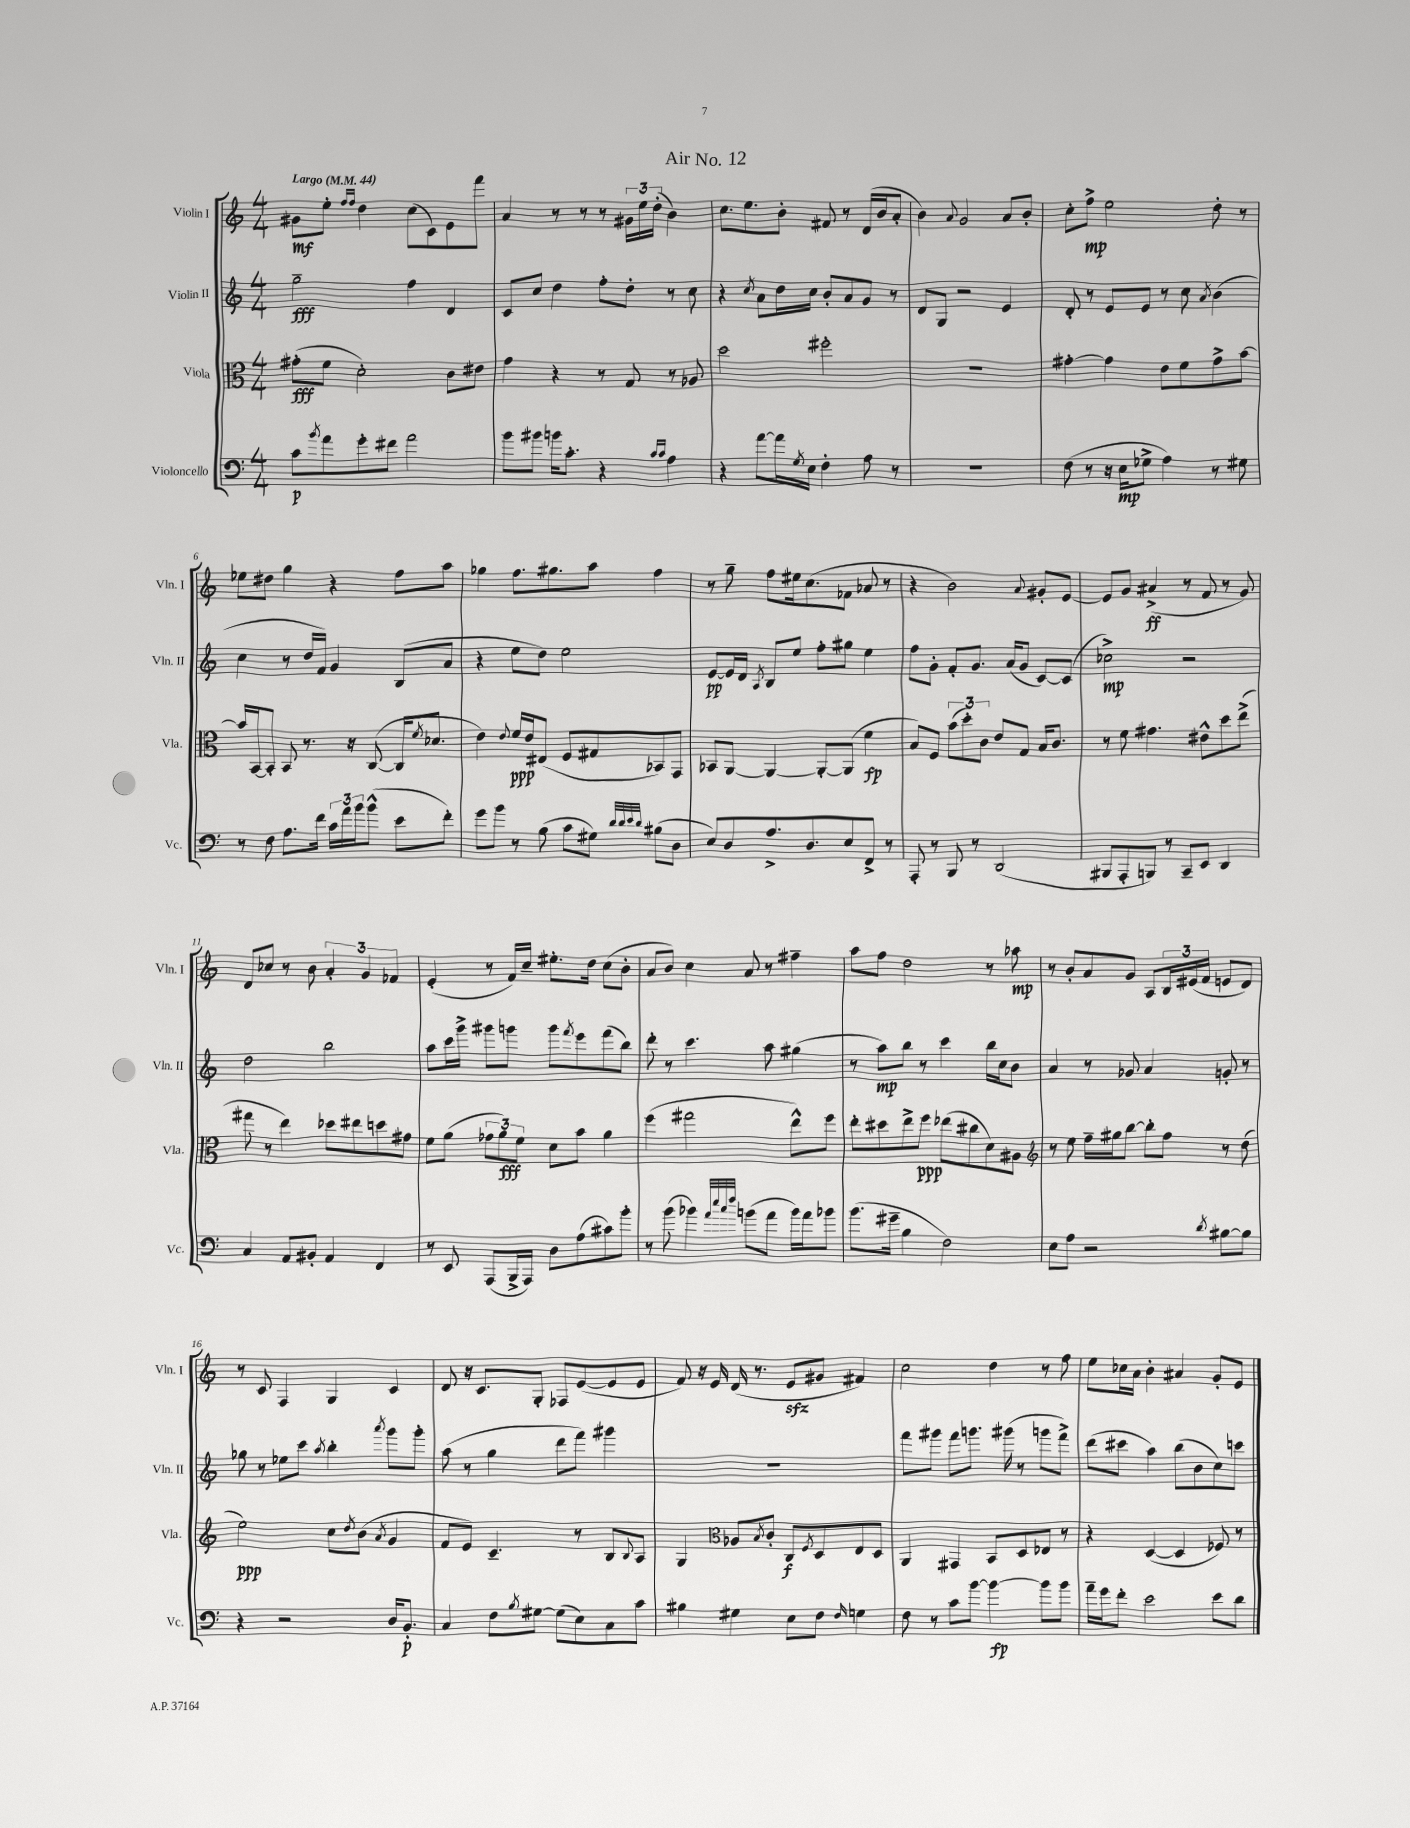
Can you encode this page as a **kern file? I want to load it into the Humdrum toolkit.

**kern	**dynam	**kern	**dynam	**kern	**dynam	**kern	**dynam
*part4	*part4	*part3	*part3	*part2	*part2	*part1	*part1
*staff4	*staff4	*staff3	*staff3	*staff2	*staff2	*staff1	*staff1
*I"Violoncello	*	*I"Viola	*	*I"Violin II	*	*I"Violin I	*
*I'Vc.	*	*I'Vla.	*	*I'Vln. II	*	*I'Vln. I	*
*clefF4	*	*clefC3	*	*clefG2	*	*clefG2	*
*k[]	*	*k[]	*	*k[]	*	*k[]	*
*M4/4	*	*M4/4	*	*M4/4	*	*M4/4	*
*MM44	*	*MM44	*	*MM44	*	*MM44	*
=1	=1	=1	=1	=1	=1	=1	=1
!	!	!	!	!	!	!LO:TX:a:B:t=Largo	!
8c\L	p	(8g#X'\L	fff	2gg~\	fff	8g#X\L	mf
8qb/	.	.	.	.	.	.	.
8a\	.	8f\J	.	.	.	8ee'\J	.
.	.	.	.	.	.	16qqff/LL	.
.	.	.	.	.	.	16qqff/JJ	.
8g'\	.	2d'\)	.	.	.	4dd\	.
8f#X\J	.	.	.	.	.	.	.
2a\	.	.	.	4ff\	.	(8cc\L	.
.	.	.	.	.	.	8c\)	.
.	.	8c\L	.	4d/	.	8e\	.
.	.	8e#X\J	.	.	.	8fff\J	.
=2	=2	=2	=2	=2	=2	=2	=2
8b\L	.	4g\	.	8c/L	.	4a/	.
8b#X\J	.	.	.	8cc/J	.	.	.
16bn\KL	.	4r	.	4dd\	.	8r	.
8.c'\J	.	.	.	.	.	.	.
.	.	.	.	.	.	8r	.
4r	.	8r	.	8ff'\L	.	8r	.
.	.	8G/	.	8dd'\J	.	24g#X\LL	.
.	.	.	.	.	.	24ee\	.
.	.	.	.	.	.	(24dd'\JJ	.
16qqc/LL	.	.	.	.	.	.	.
16qqc/JJ	.	.	.	.	.	.	.
4A\	.	8r	.	8r	.	4b\)	.
.	.	8A-X/	.	8cc\	.	.	.
=3	=3	=3	=3	=3	=3	=3	=3
4r	.	2dd\	.	4r	.	8.cc\L	.
.	.	.	.	.	.	8.ee\	.
.	.	.	.	8qcc/	.	.	.
[8a\L	.	.	.	8a\L	.	.	.
16a\L]	.	.	.	16dd\L	.	8b'\J	.
8qG/	.	.	.	.	.	.	.
16E\JJ	.	.	.	16cc\JJ	.	.	.
4F'\	.	2ff#X'\	.	8b'/L	.	8f#X/	.
.	.	.	.	8a/	.	8r	.
8A\	.	.	.	8g/J	.	(16d/LL	.
.	.	.	.	.	.	16b/J	.
8r	.	.	.	8r	.	8a'/J	.
=4	=4	=4	=4	=4	=4	=4	=4
1r	.	1r	.	8d/L	.	4b\)	.
.	.	.	.	8G/J	.	.	.
.	.	.	.	.	.	8qqa/	.
.	.	.	.	2r	.	2g/	.
.	.	.	.	4e/	.	8a/L	.
.	.	.	.	.	.	8b'/J	.
=5	=5	=5	=5	=5	=5	=5	=5
(8F\	.	[4g#X'\	.	8d'/	.	8cc'\L	.
8r	.	.	.	8r	.	8ff^\J	mp
16r	.	4g#\]	.	8e/L	.	2ee\	.
16E\KL	mp	.	.	.	.	.	.
8G-X^\J	.	.	.	8e/J	.	.	.
4A\)	.	8e\L	.	8r	.	.	.
.	.	8f\	.	8cc\	.	.	.
.	.	.	.	8qa/	.	.	.
8r	.	8g#^\	.	(4b\	.	8dd'\	.
8G#X\	.	[8b\J	.	.	.	8r	.
!!LO:LB:g=z
=6	=6	=6	=6	=6	=6	=6	=6
8r	.	16b/LL]	.	4cc\	.	8ee-X\L	.
.	.	[16BB/J	.	.	.	.	.
8F\	.	8BB'/J]	.	.	.	8dd#X\J	.
8.A\L	.	8BB/	.	8r	.	4gg\	.
.	.	8.r	.	16dd/LL	.	.	.
16f\Jk	.	.	.	16f/JJ)	.	.	.
24c\LL	.	.	.	4g/	.	4r	.
24a\	.	.	.	.	.	.	.
.	.	16r	.	.	.	.	.
24b\J	.	.	.	.	.	.	.
(8b^^\J	.	([8C/	.	.	.	.	.
8e\L	.	16C/KL]	.	(8B/L	.	8ff\L	.
.	.	8qf/	.	.	.	.	.
.	.	8.d-X/J	.	.	.	.	.
8f'\J)	.	.	.	8a/J	.	8aa\J	.
=7	=7	=7	=7	=7	=7	=7	=7
8g\L	.	4e\)	.	4r	.	4gg-X\	.
8b\J	.	.	.	.	.	.	.
.	.	8qqe/	.	.	.	.	.
8r	.	16f/LL	ppp	8ee\L	.	8.ff\L	.
.	.	16e/J	.	.	.	.	.
(8B\	.	(8E#X/J	.	8dd\J)	.	.	.
.	.	.	.	.	.	8.gg#X\	.
8c\L	.	8F/L	.	2ee\	.	.	.
8G#X\J)	.	8G#X/	.	.	.	8aa\J	.
32qqd/LLL	.	.	.	.	.	.	.
32qqd/	.	.	.	.	.	.	.
32qqe/	.	.	.	.	.	.	.
32qqd/JJJ	.	.	.	.	.	.	.
(8B#X\L	.	8BB-X/)	.	.	.	4ff\	.
8D\J	.	8GG/J	.	.	.	.	.
=8	=8	=8	=8	=8	=8	=8	=8
8E/L)	.	8BB-X/L	.	[8e/L	pp	8r	.
8D/	.	[8AA/J	.	16e/L]	.	8gg~\	.
.	.	.	.	16d/JJ	.	.	.
.	.	.	.	8qA/	.	.	.
8.A^/	.	4AA/_	.	8B/L	.	8ff\L	.
.	.	.	.	8ee/J	.	16ee#X\k	.
8.D/	.	.	.	.	.	(8.cc\	.
.	.	8AA'/L_	.	8ff'\L	.	.	.
8E/	.	(8AA/J]	.	8gg#X\J	.	8f-X\J	.
8FF^/J	.	4f\	fp	4ee\	.	8a-X/	.
8r	.	.	.	.	.	8r	.
=9	=9	=9	=9	=9	=9	=9	=9
8AAA'/	.	8B/L)	.	8ff\L	.	4r	.
8r	.	8F/J	.	8g'\J	.	.	.
8BBB/	.	(12b\L	.	8f'/L	.	2b\)	.
.	.	12dd'\)	.	.	.	.	.
8r	.	.	.	8.g/J	.	.	.
.	.	12c\J	.	.	.	.	.
(2DD/	.	8e/L	.	.	.	.	.
.	.	.	.	(16a/KL	.	.	.
.	.	8G/J	.	8g/J	.	.	.
.	.	.	.	.	.	8qqa/	.
.	.	16B/KL	.	[8c/L)	.	8g#X'/L	.
.	.	8.c/J	.	.	.	.	.
.	.	.	.	(8c/J]	.	[8e/J	.
=10	=10	=10	=10	=10	=10	=10	=10
8BBB#X/L	.	8r	.	2cc-X^\)	mp	8e/L]	.
8AAA'/	.	8f\	.	.	.	8g/J	.
8BBBn/J)	.	4.g#X\	.	.	.	(4a#X^/	ff
8r	.	.	.	.	.	.	.
8CC~/L	.	.	.	2r	.	8r	.
8EE/J	.	8e#X^^\L	.	.	.	8f/	.
4DD/	.	8dd\	.	.	.	8r	.
.	.	(8ee^\J	.	.	.	8g/)	.
!!LO:LB:g=z
=11	=11	=11	=11	=11	=11	=11	=11
4C/	.	8gg#X\	.	2dd\	.	8d/L	.
.	.	8r	.	.	.	8cc-X/J	.
8AA/L	.	4ee\)	.	.	.	8r	.
8BB#X'/J	.	.	.	.	.	8b\	.
4AA/	.	8dd-X\L	.	2bb\	.	6a'/	.
.	.	8ee#X\	.	.	.	.	.
.	.	.	.	.	.	6g/	.
4FF/	.	8ddn\	.	.	.	.	.
.	.	.	.	.	.	6f-X/	.
.	.	8g#X\J	.	.	.	.	.
=12	=12	=12	=12	=12	=12	=12	=12
8r	.	8f\L	.	8aa\L	.	(4e'/	.
8EE/	.	(8a\J	.	16ccc\L	.	.	.
.	.	.	.	16ggg^\JJ	.	.	.
(8AAA/L	.	12g-X\L	.	8ggg#X\L	.	8r	.
.	.	12a\)	fff	.	.	.	.
16BBB^/L	.	.	.	8gggn\J	.	16f/LL)	.
.	.	12f\J	.	.	.	.	.
16AAA/JJ)	.	.	.	.	.	16cc~/JJ	.
8D\L	.	8d\L	.	8ggg\L	.	8.ee#X'\L	.
.	.	.	.	8qfff/	.	.	.
(8A\	.	8b\J	.	8eee\	.	.	.
.	.	.	.	.	.	16dd\Jk	.
8c#X\)	.	4a\	.	(8fff\	.	(8cc\L	.
8b'\J	.	.	.	8bb\J)	.	8b'\J	.
=13	=13	=13	=13	=13	=13	=13	=13
8r	.	(4ff\	.	8ddd'\	.	8a/L	.
(8b\	.	.	.	8r	.	8b/J)	.
4b-X\)	.	2gg#X\	.	4.ccc\	.	4cc\	.
32qqa/LLL	.	.	.	.	.	.	.
32qqee/	.	.	.	.	.	.	.
32qqcc/	.	.	.	.	.	.	.
32qqff/JJJ	.	.	.	.	.	.	.
(8bn\L	.	.	.	.	.	8a/	.
8a\J	.	.	.	8aa\	.	8r	.
16b\LL)	.	8ee^^\L)	.	(4gg#X\	.	4ff#X~\	.
16a\J	.	.	.	.	.	.	.
8b-X\J	.	8ff\J	.	.	.	.	.
=14	=14	=14	=14	=14	=14	=14	=14
(8.b\L	.	8ee'\L	.	8r	.	8aa\L	.
.	.	8dd#X\	.	8aa\L)	mp	8ff\J	.
16g#X~\Jk	.	.	.	.	.	.	.
4B\	.	8ee^\	.	8bb\J	.	2dd\	.
.	.	8ff\J	ppp	8r	.	.	.
2F\)	.	(8ee-X\L	.	4ccc\	.	.	.
.	.	8cc#X\	.	.	.	.	.
.	.	8d\)	.	16bb\LL	.	8r	.
.	.	.	.	16cc\J	.	.	.
.	.	8A#X\J	.	8b\J	.	8aa-X\	mp
=15	=15	=15	=15	=15	=15	=15	=15
*	*	*clefG2	*	*	*	*	*
8E\L	.	8r	.	4a/	.	8r	.
8A\J	.	8ee\	.	.	.	8b'/L	.
2r	.	16ff~\LL	.	8r	.	8a/	.
.	.	16gg#X\J	.	.	.	.	.
.	.	[8bb\J	.	8g-X/	.	8g/J	.
.	.	8bb'\L]	.	4a/	.	8A/L	.
.	.	8ff\J	.	.	.	24B/L	.
.	.	.	.	.	.	(24e#X/	.
.	.	.	.	.	.	24f/JJ	.
8qd/	.	.	.	.	.	.	.
[8B#X\L	.	8r	.	8gn'/	.	8en/L	.
8B#\J]	.	(8dd\	.	8r	.	8d/J)	.
!!LO:LB:g=z
=16	=16	=16	=16	=16	=16	=16	=16
4r	.	2ee\)	ppp	8gg-X\	.	8r	.
.	.	.	.	8r	.	8c/	.
2r	.	.	.	8ee-X\L	.	4F/	.
.	.	.	.	8ccc\J	.	.	.
.	.	.	.	8qaa/	.	.	.
.	.	8cc\L	.	4bb'\	.	4G/	.
.	.	8qdd/	.	.	.	.	.
.	.	(8b\J	.	.	.	.	.
.	.	8qa/	.	8qaaa/	.	.	.
16D/KL	.	4g/	.	8ggg\L	.	4c/	.
8.BB'/J	p	.	.	.	.	.	.
.	.	.	.	8ggg'\J	.	.	.
=17	=17	=17	=17	=17	=17	=17	=17
4C/	.	8f/L	.	(8aa\	.	8d/	.
.	.	8e/J)	.	8r	.	16r	.
.	.	.	.	.	.	8.c/L	.
8F\L	.	4.c~/	.	4gg\	.	.	.
8qB/	.	.	.	.	.	.	.
[8G#X\J	.	.	.	.	.	8G'/J	.
(8G#\L]	.	.	.	8ddd\L	.	8F-X/L	.
8E\)	.	8r	.	8fff\J)	.	([8e/	.
8C\	.	8B/L	.	4ggg#X\	.	8e/]	.
.	.	8qqB/	.	.	.	.	.
8c\J	.	8A/J	.	.	.	8e/J	.
=18	=18	=18	=18	=18	=18	=18	=18
4B#X\	.	4G/	.	1r	.	8f/)	.
.	.	.	.	.	.	16r	.
.	.	.	.	.	.	16e/	.
*	*	*clefC3	*	*	*	*	*
4G#X\	.	8A-X/L	.	.	.	(16d/	.
.	.	.	.	.	.	8.r	.
.	.	8qB/	.	.	.	.	.
.	.	8c'/J	.	.	.	.	.
8E\L	.	8C/L	f	.	.	8ezz/L	.
.	.	8qF/	.	.	.	.	.
8F\J	.	8D/	.	.	.	8g#X/J	.
16qqF/	.	.	.	.	.	.	.
4Gn\	.	8E/	.	.	.	4f#X/)	.
.	.	8D/J	.	.	.	.	.
=19	=19	=19	=19	=19	=19	=19	=19
8F\	.	4AA/	.	8fff\L	.	2cc\	.
8r	.	.	.	8ggg#X\J	.	.	.
8c\L	.	4GG#X/	.	8fff\L	.	.	.
[8b\J	.	.	.	8.gggn\J	.	.	.
4b\_	fp	8BB/L	.	.	.	4dd\	.
.	.	.	.	(16ggg#X\	.	.	.
.	.	8D/	.	8r	.	.	.
8b\L]	.	8E-X/J	.	8gggn\L	.	8r	.
8b\J	.	8r	.	8fff^\J)	.	8ff\	.
=20	=20	=20	=20	=20	=20	=20	=20
16a~\LL	.	4r	.	(8ddd\L	.	8ee\L	.
16g\J	.	.	.	.	.	.	.
8f'\J	.	.	.	8ccc#X\J	.	16cc-X\L	.
.	.	.	.	.	.	16a\JJ	.
2e\	.	([4D/	.	4aa\)	.	4b'\	.
.	.	4D/]	.	(8bb\L	.	4a#X/	.
.	.	.	.	8b\	.	.	.
8e\L	.	8F-X/)	.	8cc\)	.	8g'/L	.
8d\J	.	8r	.	8cccn\J	.	8e/J	.
==	==	==	==	==	==	==	==
*-	*-	*-	*-	*-	*-	*-	*-
